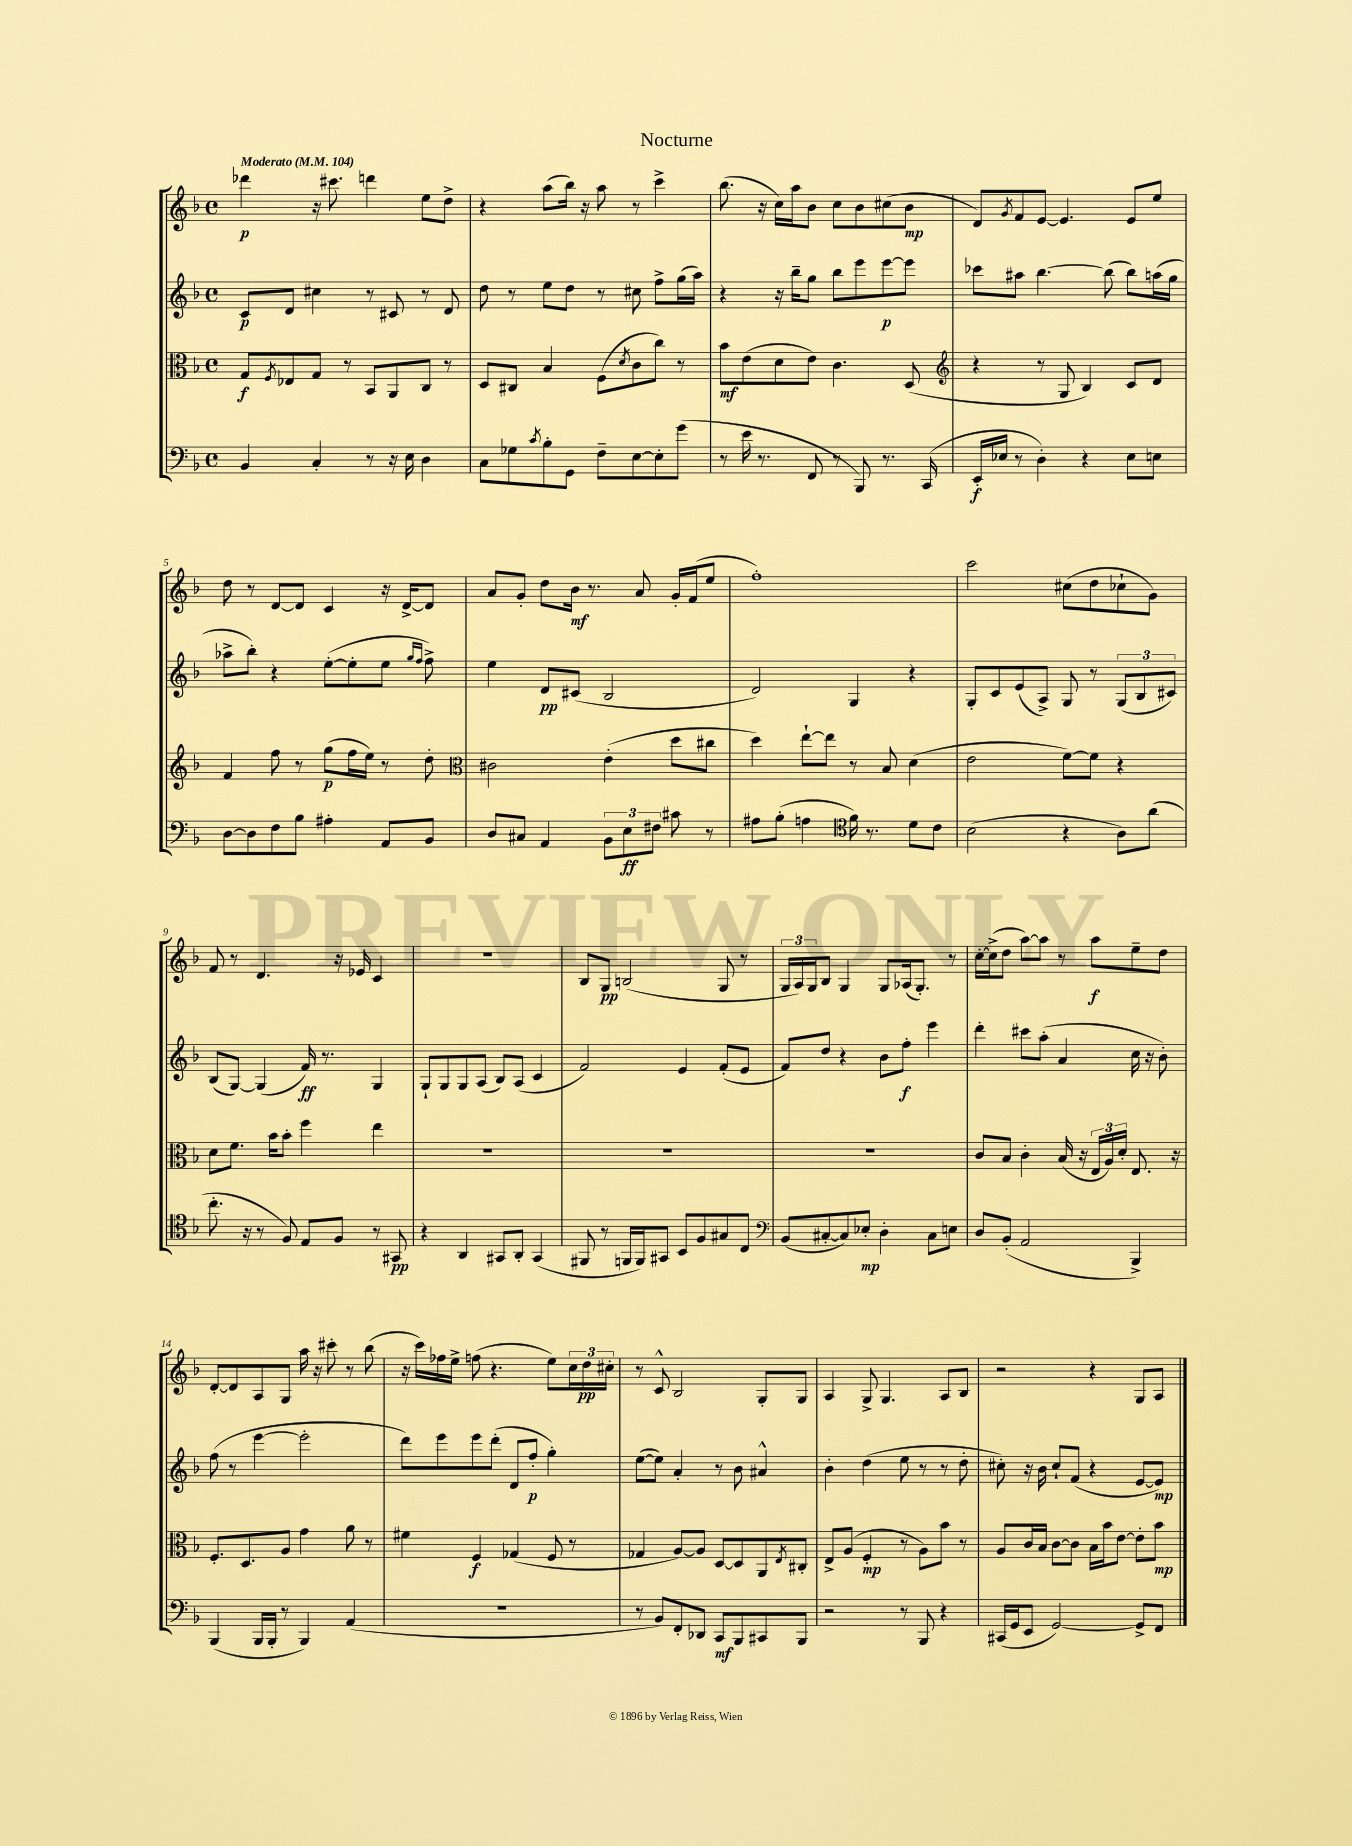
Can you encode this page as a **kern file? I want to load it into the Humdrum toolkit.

**kern	**kern	**kern	**kern
*staff4	*staff3	*staff2	*staff1
*clefF4	*clefC3	*clefG2	*clefG2
*k[b-]	*k[b-]	*k[b-]	*k[b-]
*M4/4	*M4/4	*M4/4	*M4/4
*met(c)	*met(c)	*met(c)	*met(c)
*MM104	*MM104	*MM104	*MM104
4BB-/	8G/L	8c/L	4ddd-\
.	8qF/	.	.
.	8E-/	8d/J	.
4C'/	8G/J	4cc#\	16r
.	.	.	8.ccc#\
.	8r	.	.
8r	8BB-/L	8r	4ddd\
16r	8AA/	8c#/	.
16E\	.	.	.
4D\	8C/J	8r	8ee\L
.	8r	8d/	8dd^\J
=	=	=	=
8C\L	8D/L	8dd\	4r
8G-\	8C#/J	8r	.
8qc/	.	.	.
8B-'\	4B-/	8ee\L	(8aa\L
8GG\J	.	8dd\J	16bb-\Jk)
.	.	.	16r
8F~\L	(8F\L	8r	8aa\
.	8qd/	.	.
[8E\	8c\	8cc#\	8r
8E'\]	8cc\J)	8ff^\L	4ccc^\
(8g\J	8r	(16gg\L	.
.	.	16aa\JJ)	.
=	=	=	=
8r	8b-\L	4r	(8.bb-\
16e\	(8e\	.	.
8.r	.	.	16r
.	8d\	16r	16cc\LL)
.	.	16bb-~\LK	16aa\J
8FF/	8e\J)	8gg\J	8b-\J
8r	4.c\	8bb-\L	8cc\L
8BBB-/)	.	8eee\	8b-\
8.r	.	[8eee\	(8cc#\
.	(8D/	8eee\]J	8b-\J
(16CC/	.	.	.
=	=	=	=
*	*clefG2	*	*
16EE'/LL	4r	8ccc-\L	8d/L)
16E-/JJ	.	.	.
.	.	.	8qg/
8r	.	8aa#\J	8f/
4D'\)	8r	[4.bb-\	[8e/J
.	8G/	.	4.e/]
4r	4B-/)	.	.
.	.	(8bb-\]	.
8E-\L	8c/L	8bb-\L)	8e/L
8E\J	8d/J	(16aa\L	8ee/J
.	.	16gg\JJ	.
=	=	=	=
[8D\L	4f/	8aa-^\L	8dd\
8D\]	.	8bb-'\J)	8r
8F\	8ff\	4r	[8d/L
8B-\J	8r	.	8d/]J
4A#'\	(8gg\L	([8ee'\L	4c/
.	16ff\L	8ee'\]	.
.	16ee\JJ)	.	.
8AA/L	8r	8ee\J	16r
.	.	.	[16d^/LK
.	.	16qqgg/LL	.
.	.	16qqff/JJ	.
8BB-/J	8dd'\	8ff^\)	8d/]J
=	=	=	=
*	*clefC3	*	*
8D/L	2c#\	4ee\	8a/L
8C#/J	.	.	8g'/J
4AA/	.	8d/L	8dd\L
.	.	(8c#/J	16b-\Jk
.	.	.	8.r
12BB-\L	(4e'\	2B-/	.
12E\	.	.	.
.	.	.	8a/
12F#\J	.	.	.
8c#\	8dd\L	.	16g'/LL
.	.	.	(16f/J
8r	8cc#\J	.	8ee/J
=	=	=	=
8A#\L	4dd\)	2d/)	1ff')
(8B-'\J	.	.	.
4A\	[8ee`\L	.	.
.	8ee\]J	.	.
*clefC4	*	*	*
16f\)	8r	4G/	.
8.r	.	.	.
.	8B-/	.	.
8d\L	(4d\	4r	.
8c\J	.	.	.
=	=	=	=
(2B-\	2e\	8G'/L	2ccc\
.	.	8c/	.
.	.	(8e/	.
.	.	8A^/J)	.
4r	[8f\L)	8G/	(8cc#\L
.	8f\]J	8r	8dd\
8A\L)	4r	(12G/L	8cc-`\
.	.	12B-/	.
(8a\J	.	.	8g\J)
.	.	12c#/J)	.
=	=	=	=
8.cc'\	8d\L	(8B-/L	8f/
.	8.f\J	[8G/J)	8r
16r	.	.	.
8r	.	(4G/]	4.d/
.	16b-\LK	.	.
8F/)	8b-'\J	.	.
8E/L	4ff\	16f/)	.
.	.	8.r	.
8F/J	.	.	16r
.	.	.	16e-/
8r	4ee\	4G/	4c/
8GG#/	.	.	.
=	=	=	=
4r	1r	8G`/L	1r
.	.	8G/	.
4AA/	.	8G/	.
.	.	(8A/J	.
8GG#/L	.	8B-/L)	.
8AA'/J	.	(8A/J	.
(4GG#/	.	4c/	.
=	=	=	=
8FF#/	1r	2f/)	8B-/L
8r	.	.	8G/J
16FF/LL	.	.	(2B/
16FF/J)	.	.	.
8GG#/J	.	.	.
8BB-/L	.	4e/	.
8F/	.	.	.
8G#/	.	(8f'/L	8G/
8C/J	.	8e/J	8r
=	=	=	=
*clefF4	*	*	*
(8BB-/L	1r	8f/L)	24G/LL
.	.	.	24A/)
.	.	.	24G/J
[8C#'/	.	8dd/J	8B-/J
8C#/])	.	4r	4G/
8E-'/J	.	.	.
4D'\	.	8b-\L	8G/L
.	.	8ff'\J	(16A-/k
.	.	.	8.G'/J)
8C#\L	.	4eee\	.
8E\J	.	.	8r
=	=	=	=
8D/L	8c/L	4ddd'\	[16cc'\LL
.	.	.	(16cc^\]J
(8BB-'/J	8B-/J	.	8dd\J
2AA/	4c'\	8ccc#\L	[8aa\L)
.	.	(8aa'\J	8aa\]J
.	(16B-/	4a/	8r
.	16r	.	.
.	24E/LL	.	8aa\L
.	24A/)	.	.
.	24d'/JJ	.	.
4BBB-^/)	8.E/	16cc\	8ee~\
.	.	16r	.
.	.	8b-'\)	8dd\J
.	16r	.	.
=	=	=	=
(4BBB-/	8.F'/L	(8ff\	[8d'/L
.	.	8r	8d/]
.	8.D/	.	.
16BBB-/LL	.	[4eee\	8A/
16BBB-'/JJ	.	.	.
8r	8A/J	.	8G/J
4BBB-/)	4g\	2eee'\]	16aa\
.	.	.	16r
.	.	.	8ccc#'\
(4AA/	8a\	.	8r
.	8r	.	(8bb-\
=	=	=	=
1r	4f#\	8ddd\L)	16r
.	.	.	16ccc\LL)
.	.	8eee\	16ff-\
.	.	.	16ee^\JJ
.	4F/	8eee\	(8ff\
.	.	(8ddd'\J	4.r
.	(4G-/	8d/L	.
.	.	8ff'/J	.
.	8F/	4gg'\)	8ee\L)
.	8r	.	24cc\L
.	.	.	24dd\
.	.	.	24cc#'\JJ
=	=	=	=
8r	4G-/	([8ee\L	8r
8BB-/L)	.	8ee\]J)	8c^^/
8FF'/	[8A/L)	4a'/	2B-/
8DD-/J	8A/]J	.	.
8CC/L	[8D/L	8r	.
8BBB-/	8D/]	8b-\	.
8CC#/	8AA/	4a#^^/	8G'/L
.	8qE/	.	.
8BBB-/J	8C#'/J	.	8G/J
=	=	=	=
2r	8E^/L	4b-'\	4A/
.	(8A/J	.	.
.	4F'/	(4dd\	8G^/
.	.	.	4.G/
8r	8r	8ee\	.
8BBB-/	8A\L)	8r	.
4r	8b-\J	8r	8A/L
.	8r	8dd'\	8B-/J
=	=	=	=
(16CC#/LL	8A/L	8cc#'\)	2r
16GG/J	.	.	.
8EE/J	16c/L	16r	.
.	16B-/JJ	16b-\	.
[2GG/)	[8c\L	8cc#`/L	.
.	8c\]J	(8f/J	.
.	16B-\LL	4r	4r
.	16b-\J	.	.
.	[8e\J	.	.
8GG^/]L	8e'\]L	[8e/L	8G/L
8FF/J	8b-\J	8e/]J)	8A/J
==	==	==	==
*-	*-	*-	*-
